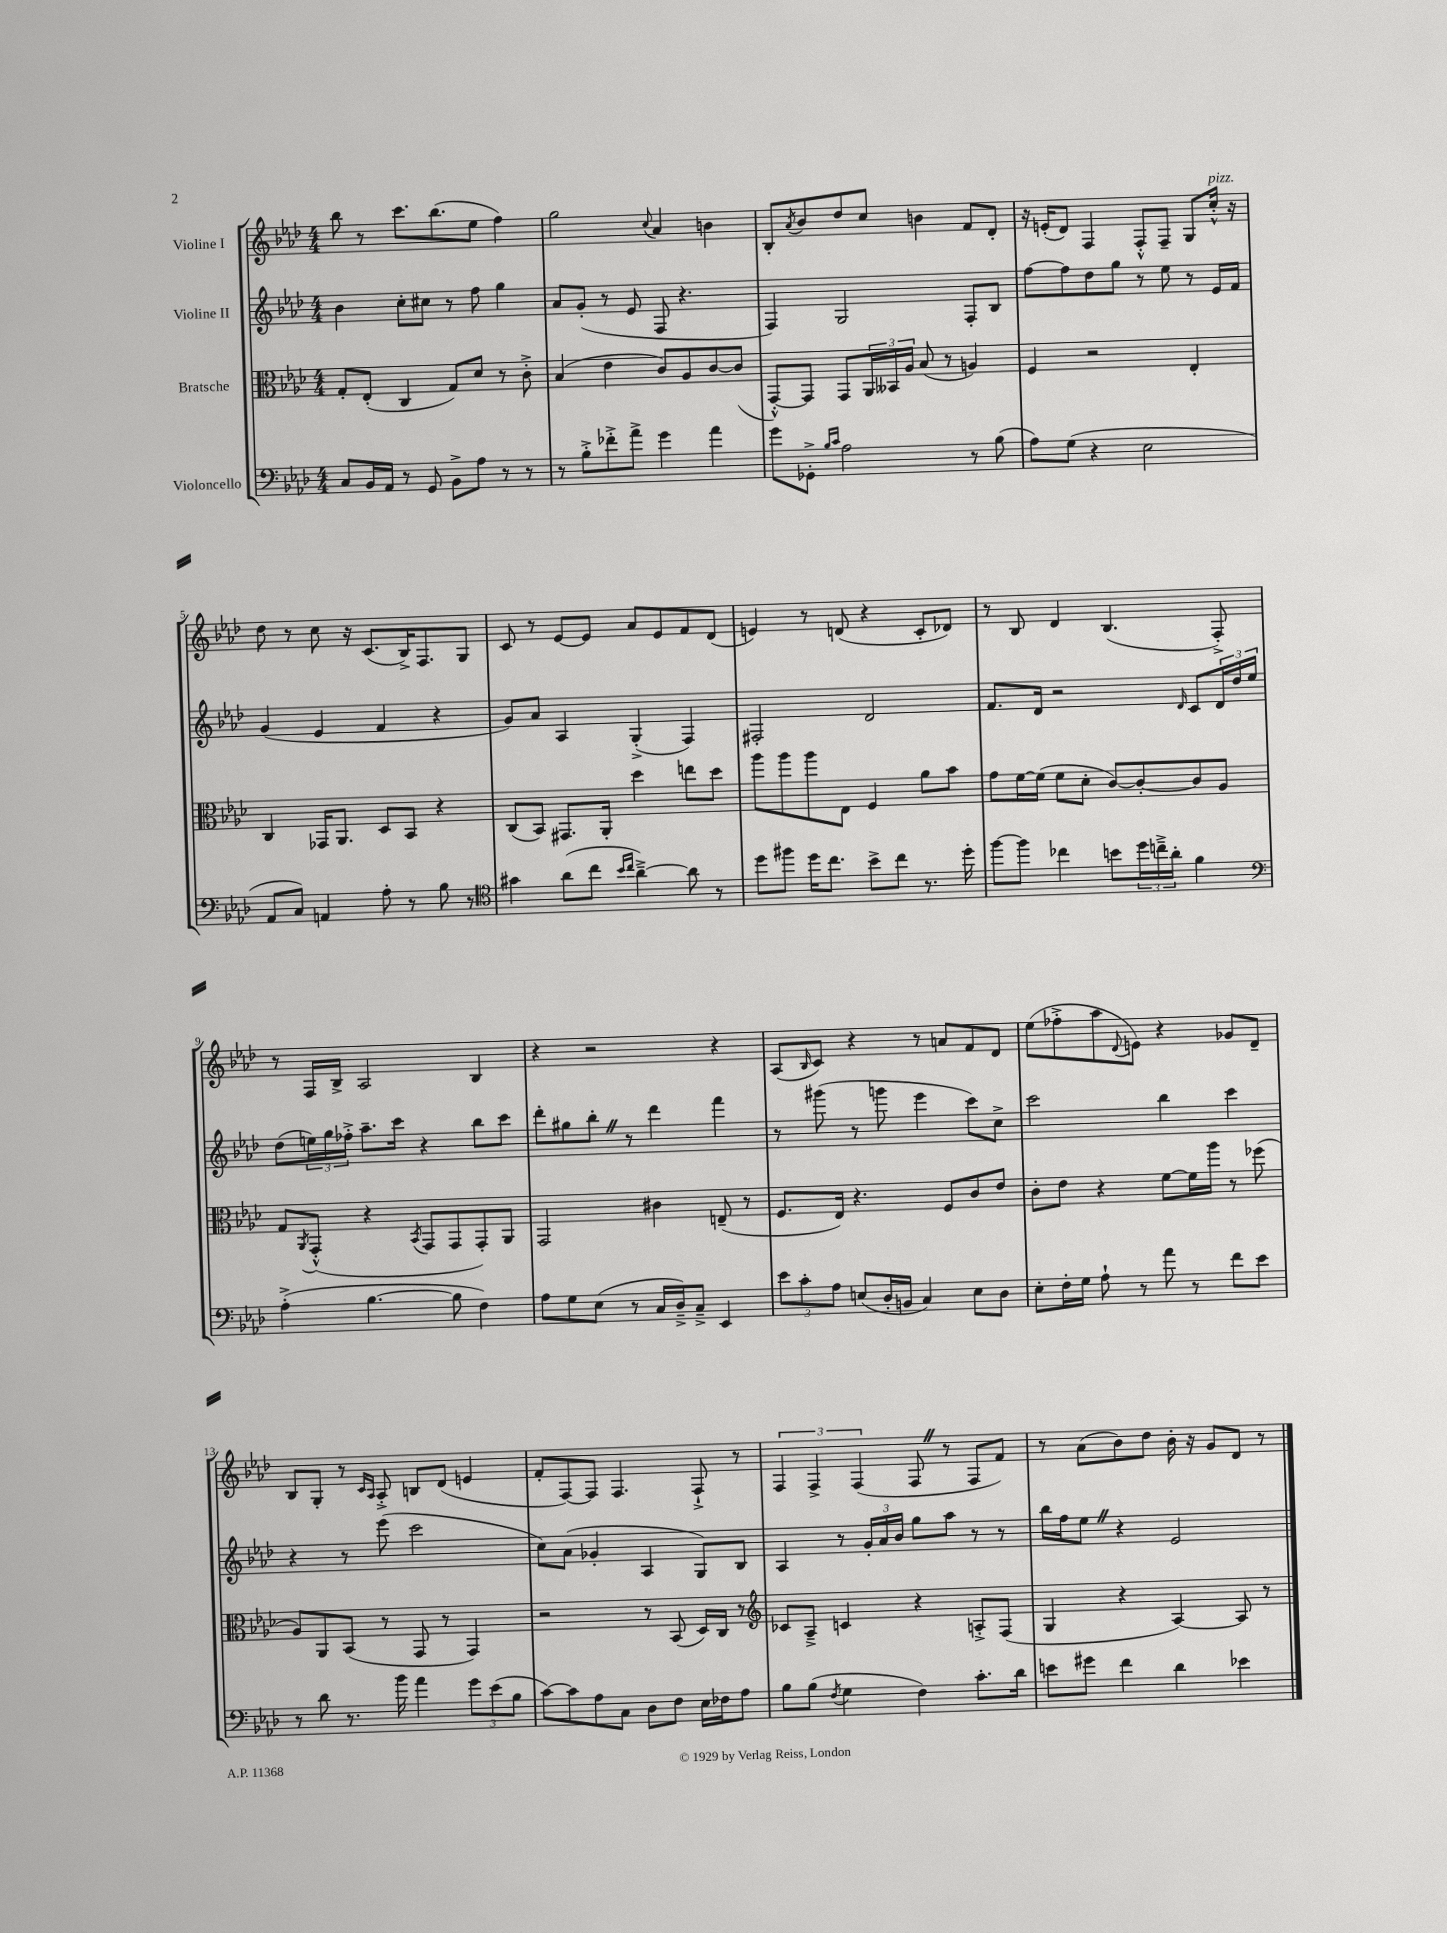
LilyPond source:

<<
\new StaffGroup <<
\new Staff = "s0" \with { instrumentName = "Violine I" } {
    \clef treble \key aes \major \numericTimeSignature \time 4/4
    bes''8 r8 c'''8. bes''8.( ees''8 f''4) |
    g''2 \appoggiatura { c''8 } aes'4 b'4 |
    bes8-. \acciaccatura { aes'8 } bes'8 des''8 c''8 b'4 f'8 des'8-. |
    r16 e'16-.( des'8) f4 f8-.-^ f8-- g8 c''16-.-^^\markup { \italic "pizz." } r16 |
    des''8 r8 c''8 r16 c'8.( bes16->) f8. g8 |
    c'8 r8 ees'8~ ees'8 aes'8 ees'8 f'8 des'8( |
    e'4) r8 d'8( r4 c'8-. des'8) |
    r8 bes8 des'4 bes4.( f8-.->) |
    r8 f16 bes16-> aes2 bes4 |
    r4 r2 r4 |
    aes8( \grace { bes16 } c'8) r4 r8 a'8 f'8 des'8 |
    ees''8( fes''8-.-> aes''8 \appoggiatura { des'8 } e'8) r4 ges'8 des'8-- |
    bes8 g8-. r8 \grace { c'16 aes16 } aes8-.-> b8 des'8( e'4 |
    f'8-. f8~) f8 f4. f8-!-> r8 |
    \tuplet 3/2 { f4 f4-> f4( } f8 \once \override BreathingSign.text = \markup { \musicglyph "scripts.caesura.straight" } \breathe r8 f8 f'8) |
    r8 aes'8( bes'8) des''8 bes'16-. r16 g'8 des'8 r8 \bar "|." |
}
\new Staff = "s1" \with { instrumentName = "Violine II" } {
    \clef treble \key aes \major \numericTimeSignature \time 4/4
    bes'4 c''8-. cis''8 r8 f''8 g''4 |
    aes'8 g'8-.( r8 ees'8 f8 r4. |
    f4) g2 f8-. bes8 |
    f''8~ f''8 des''8 g''8 r8 ees''8 r8 ees'16 f'16 |
    g'4( ees'4 f'4 r4 |
    g'8) aes'8 aes4 g4-.->( f4) |
    fis2-. des'2 |
    f'8. des'16 r2 \grace { des'16 } c'8 \tuplet 3/2 { des'16 des''16 ees''16 } |
    des''8( \tuplet 3/2 { e''16) g''16 fes''16-.-> } aes''8.-- c'''16 r4 bes''8 c'''8 |
    des'''8-. gis''8 bes''8-. \once \override BreathingSign.text = \markup { \musicglyph "scripts.caesura.straight" } \breathe r8 des'''4 f'''4 |
    r8 gis'''8( r8 g'''8 ees'''4 c'''8) c''8-> |
    c'''2 bes''4 c'''4 |
    r4 r8 ees'''8( c'''2 |
    c''8) aes'8( ges'4-. aes4 g8) bes8 |
    aes4 r8 \tuplet 3/2 { g'16-. aes'16 bes'16 } g''8 aes''8 r8 r8 |
    bes''16 f''16 ees''8 \once \override BreathingSign.text = \markup { \musicglyph "scripts.caesura.straight" } \breathe r4 ees'2 \bar "|." |
}
\new Staff = "s2" \with { instrumentName = "Bratsche" } {
    \clef alto \key aes \major \numericTimeSignature \time 4/4
    g8-. ees8-.( c4 g8) des'8 r8 c'8-.-> |
    bes4( ees'4 c'8) aes8 c'8~ c'8( |
    g,8~-.-^) g,8 g,8 \tuplet 3/2 { aes,16 beses,16 aes16 } bes8( r8 a4) |
    f4 r2 ees4-. |
    c4 ges,16 aes,8. des8 bes,8 r4 |
    c8( bes,8) gis,8. aes,16-. des''4 e''8 des''8 |
    aes''8 aes''8 aes''8 ees8 f4 aes'8 bes'8 |
    g'8 f'16~ f'16( f'8 des'8-. c'8~) c'8~-. c'8 aes8 |
    g8 \acciaccatura { aes,8 } g,8-.-^( r4 \acciaccatura { bes,8 } g,8 g,8 g,8-.) aes,8 |
    g,2 cis'4 e8--( r8 |
    f8. ees16) r4. f8 c'8 ees'8 |
    c'8-. ees'8 r4 f'8~ f'16 aes''16 r8 fes''8( |
    aes8) aes,8 bes,8( r8 g,8 r8 g,4) |
    r2 r8 bes,8( des16) c16 r8 |
    \clef treble ces'8 aes8---> c'4 r4 a8-.-> f8( |
    g4 r4 aes4~) aes8 r8 \bar "|." |
}
\new Staff = "s3" \with { instrumentName = "Violoncello" } {
    \clef bass \key aes \major \numericTimeSignature \time 4/4
    c8 bes,16 aes,16 r8 g,8 bes,8-> aes8 r8 r8 |
    r8 bes8-.-> fes'8-.-> aes'8-> g'4 aes'4 |
    g'8 ges,8-.-> \grace { bes16 c'16 } aes2 r8 bes8( |
    aes8) g8( r4 ees2 |
    aes,8 c8) a,4 aes8-. r8 bes8 r8 |
    \clef tenor gis'4 aes'8( c''8 \grace { bes'16 c''16 } aes'4~--->) aes'8 r8 |
    des''8 fis''8 des''16 c''8. bes'8-> c''8 r8. des''16-. |
    f''8~ f''8 ces''4 b'8 \tuplet 3/2 { des''16 c''16---> aes'16-. } f'4 |
    \clef bass aes4-.->( bes4.~ bes8 f4) |
    aes8 g8 ees8( r8 c16 des16--->) c8---> ees,4 |
    \tuplet 3/2 { ees'8 c'8-. aes8 } e8( des16-. b,16 c4) e8 des8 |
    ees8-. f16-. g16 aes8-! r8 aes'8 r8 f'8 ees'8 |
    r8 des'8 r8. bes'16 aes'4 \tuplet 3/2 { g'8 ees'8( bes8 } |
    c'8~) c'8 aes8 c8 des8 f8 ees16 fes16 aes8 |
    bes8 bes8( \acciaccatura { f8 } g4 f4) c'8.-. des'16 |
    e'8 gis'8 f'4 des'4 ees'4 \bar "|." |
}
>>
>>
